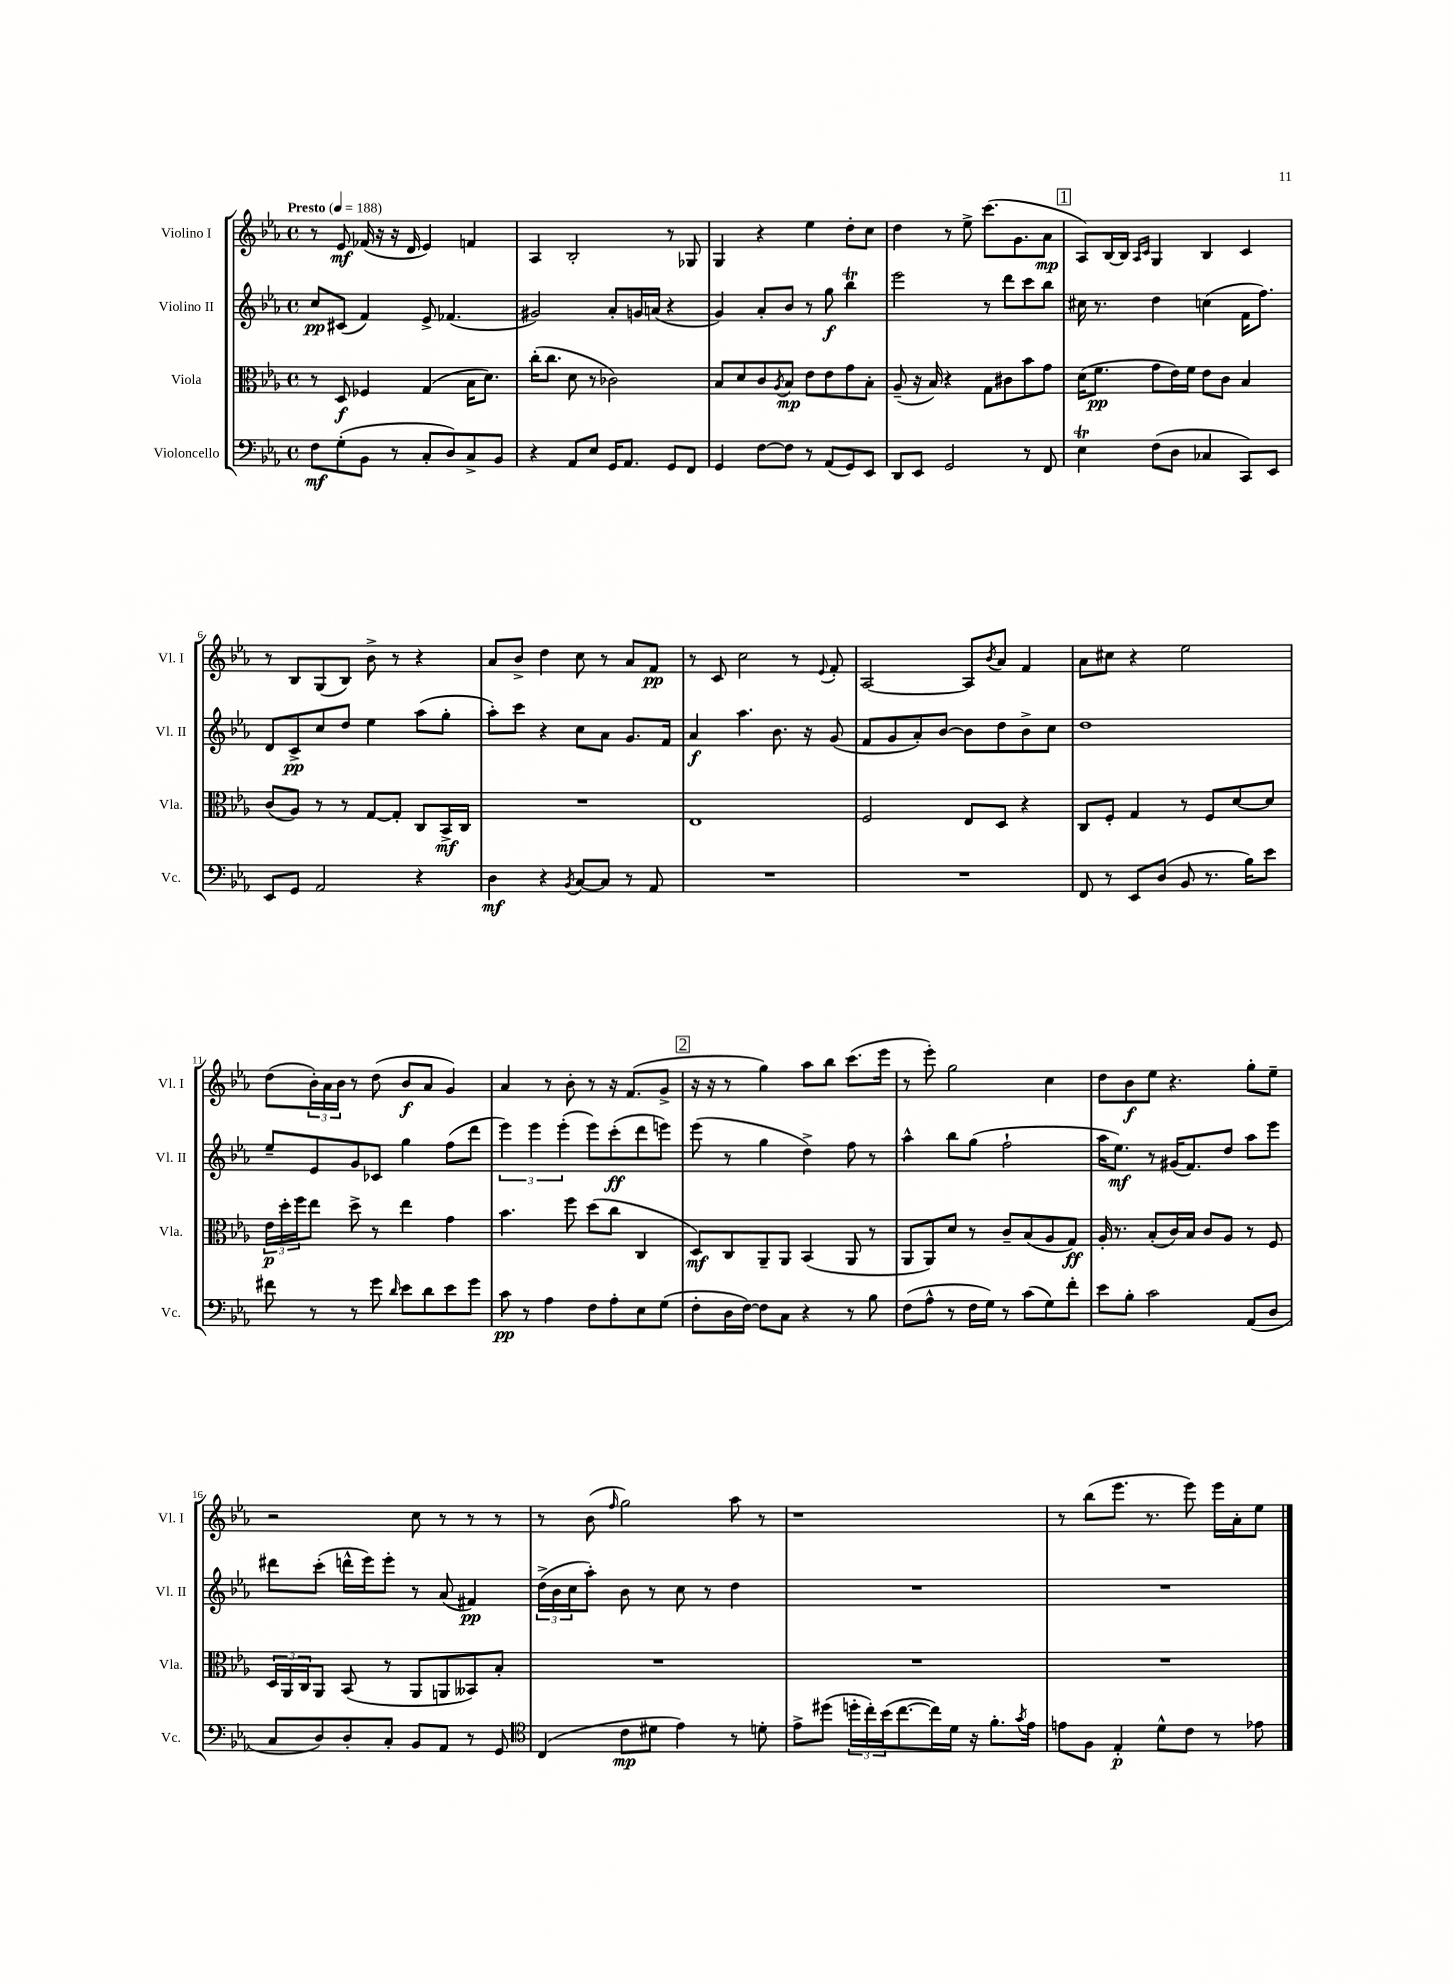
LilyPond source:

<<
\new StaffGroup <<
\new Staff = "s0" \with { instrumentName = "Violino I" shortInstrumentName = "Vl. I" } {
    \clef treble \key ees \major \defaultTimeSignature \time 4/4 \tempo "Presto" 4 = 188
    r8 ees'8\mf fes'16( r16 r16 d'16 ees'4) f'4 |
    aes4 bes2-. r8 ges8 |
    g4 r4 ees''4 d''8-. c''8 |
    d''4 r8 ees''8-> c'''8.( g'8. aes'8\mp |
    \mark \markup { \box "1" } aes8) bes16~ bes16 \grace { aes16 c'16 } g4 bes4 c'4 |
    r8 bes8 g8( bes8) bes'8-> r8 r4 |
    aes'8 bes'8-> d''4 c''8 r8 aes'8 f'8\pp |
    r8 c'8 c''2 r8 \appoggiatura { ees'8 } f'8-. |
    aes2~ aes8 \acciaccatura { bes'8 } aes'8 f'4 |
    aes'8 cis''8 r4 ees''2 |
    d''8( \tuplet 3/2 { bes'16-.) aes'16 bes'16 } r8 d''8( bes'8\f aes'8 g'4) |
    aes'4 r8 bes'8-. r8 r16 f'8.( g'8-> |
    \mark \markup { \box "2" } r16 r16 r8 g''4) aes''8 bes''8 c'''8.( ees'''16 |
    r8 ees'''8-.) g''2 c''4 |
    d''8 bes'8\f ees''8 r4. g''8-. ees''8-- |
    r2 c''8 r8 r8 r8 |
    r8 bes'8( \grace { f''16 } g''2) aes''8 r8 |
    r1 |
    r8 bes''8( ees'''8. r8. ees'''8) ees'''16 aes'16-. ees''8 \bar "|." |
}
\new Staff = "s1" \with { instrumentName = "Violino II" shortInstrumentName = "Vl. II" } {
    \clef treble \key ees \major \defaultTimeSignature \time 4/4
    c''8\pp cis'8( f'4) ees'8-> fes'4.( |
    gis'2) aes'8-. g'16 a'16( r4 |
    g'4) aes'8-. bes'8 r8 g''8\f bes''4\trill |
    ees'''2 r8 d'''8 c'''8 bes''8 |
    \mark \markup { \box "1" } cis''16 r8. d''4 c''4( f'16 f''8.) |
    d'8 c'8->\pp c''8 d''8 ees''4 aes''8( g''8-. |
    aes''8-.) c'''8 r4 c''8 aes'8 g'8. f'16 |
    aes'4\f aes''4. bes'8. r16 g'8( |
    f'8 g'8 aes'8-.) bes'8~ bes'8 d''8 bes'8-> c''8 |
    d''1 |
    ees''8-- ees'8 g'8 ces'8 g''4 f''8( d'''8 |
    \tuplet 3/2 { ees'''4) ees'''4 ees'''4-.( } ees'''8) c'''8-.\ff( d'''8 e'''8) |
    \mark \markup { \box "2" } ees'''8( r8 g''4 d''4->) f''8 r8 |
    aes''4-^ bes''8 g''8( f''2-! |
    aes''16 ees''8.\mf) r8 gis'16( f'8.) d''8 aes''8 ees'''8 |
    dis'''8 c'''8-.( d'''16-^ ees'''16) ees'''8-. r8 aes'8( fis'4\pp) |
    \tuplet 3/2 { d''16->( bes'16 c''16 } aes''8-.) bes'8 r8 c''8 r8 d''4 |
    R1 |
    R1 \bar "|." |
}
\new Staff = "s2" \with { instrumentName = "Viola" shortInstrumentName = "Vla." } {
    \clef alto \key ees \major \defaultTimeSignature \time 4/4
    r8 d8\f fes4 g4( bes16 d'8.) |
    c''16-.( c''8. d'8 r8 ces'2) |
    bes8 d'8 c'8 \acciaccatura { aes8 } bes8\mp ees'8 ees'8 g'8 bes8-. |
    aes8--( r16 bes16) r4 g8 cis'8 bes'8 g'8 |
    \mark \markup { \box "1" } d'16( f'8.\pp g'8 ees'16) f'16 ees'8 c'8 bes4 |
    c'8( aes8) r8 r8 g8~ g8-. c8 bes,16->\mf c16 |
    R1 |
    ees1 |
    f2 ees8 d8 r4 |
    c8 f8-. g4 r8 f8 d'8~ d'8 |
    \tuplet 3/2 { ees'16\p d''16-. f''16 } ees''8 d''8-> r8 ees''4 g'4 |
    bes'4. f''8 d''8( c''8 c4 |
    \mark \markup { \box "2" } d8\mf) c8 aes,8-- aes,8 bes,4( aes,8 r8 |
    aes,8 aes,8) d'8 r8 c'8-- bes8( aes8 g8\ff) |
    aes16-. r8. bes8-.( c'16) bes16 c'8 aes8 r8 f8 |
    \tuplet 3/2 { d16 aes,16 c16 } aes,8 bes,8( r8 aes,8 a,8 beses,8) bes8-. |
    R1 |
    R1 |
    R1 \bar "|." |
}
\new Staff = "s3" \with { instrumentName = "Violoncello" shortInstrumentName = "Vc." } {
    \clef bass \key ees \major \defaultTimeSignature \time 4/4
    f8\mf g8-.( bes,8 r8 c8-. d8) c8-> bes,8 |
    r4 aes,8 ees8 g,16 aes,8. g,8 f,8 |
    g,4 f8~ f8 r8 aes,8( g,8) ees,8 |
    d,8 ees,8 g,2 r8 f,8 |
    \mark \markup { \box "1" } ees4\trill f8( d8 ces4 c,8) ees,8 |
    ees,8 g,8 aes,2 r4 |
    d4\mf r4 \acciaccatura { bes,8 } c8~ c8 r8 aes,8 |
    R1 |
    R1 |
    f,8 r8 ees,8 d8( bes,8 r8. bes16) ees'8 |
    fis'8 r8 r8 g'8 \grace { d'16 } ees'8 d'8 ees'8 g'8 |
    c'8\pp r8 aes4 f8 aes8-. ees8 g8( |
    \mark \markup { \box "2" } f8-. d16 f16~) f8 c8 r4 r8 bes8 |
    f8( aes8-^ r8 f16 g16) r8 c'8( g8) f'8-. |
    ees'8 bes8-. c'2 aes,8( d8 |
    c8 d8) d8-. c8-. bes,8 aes,8 r8 g,8 |
    \clef tenor c4( c'8\mp dis'8 ees'4) r8 d'8-. |
    ees'8-> dis''8( \tuplet 3/2 { d''16-. c''16-.) bes'16( } c''8.~ c''16) d'16 r16 f'8.-. \acciaccatura { g'8 } ees'16 |
    e'8 f8 ees4-.\p d'8-^ c'8 r8 ees'8 \bar "|." |
}
>>
>>
